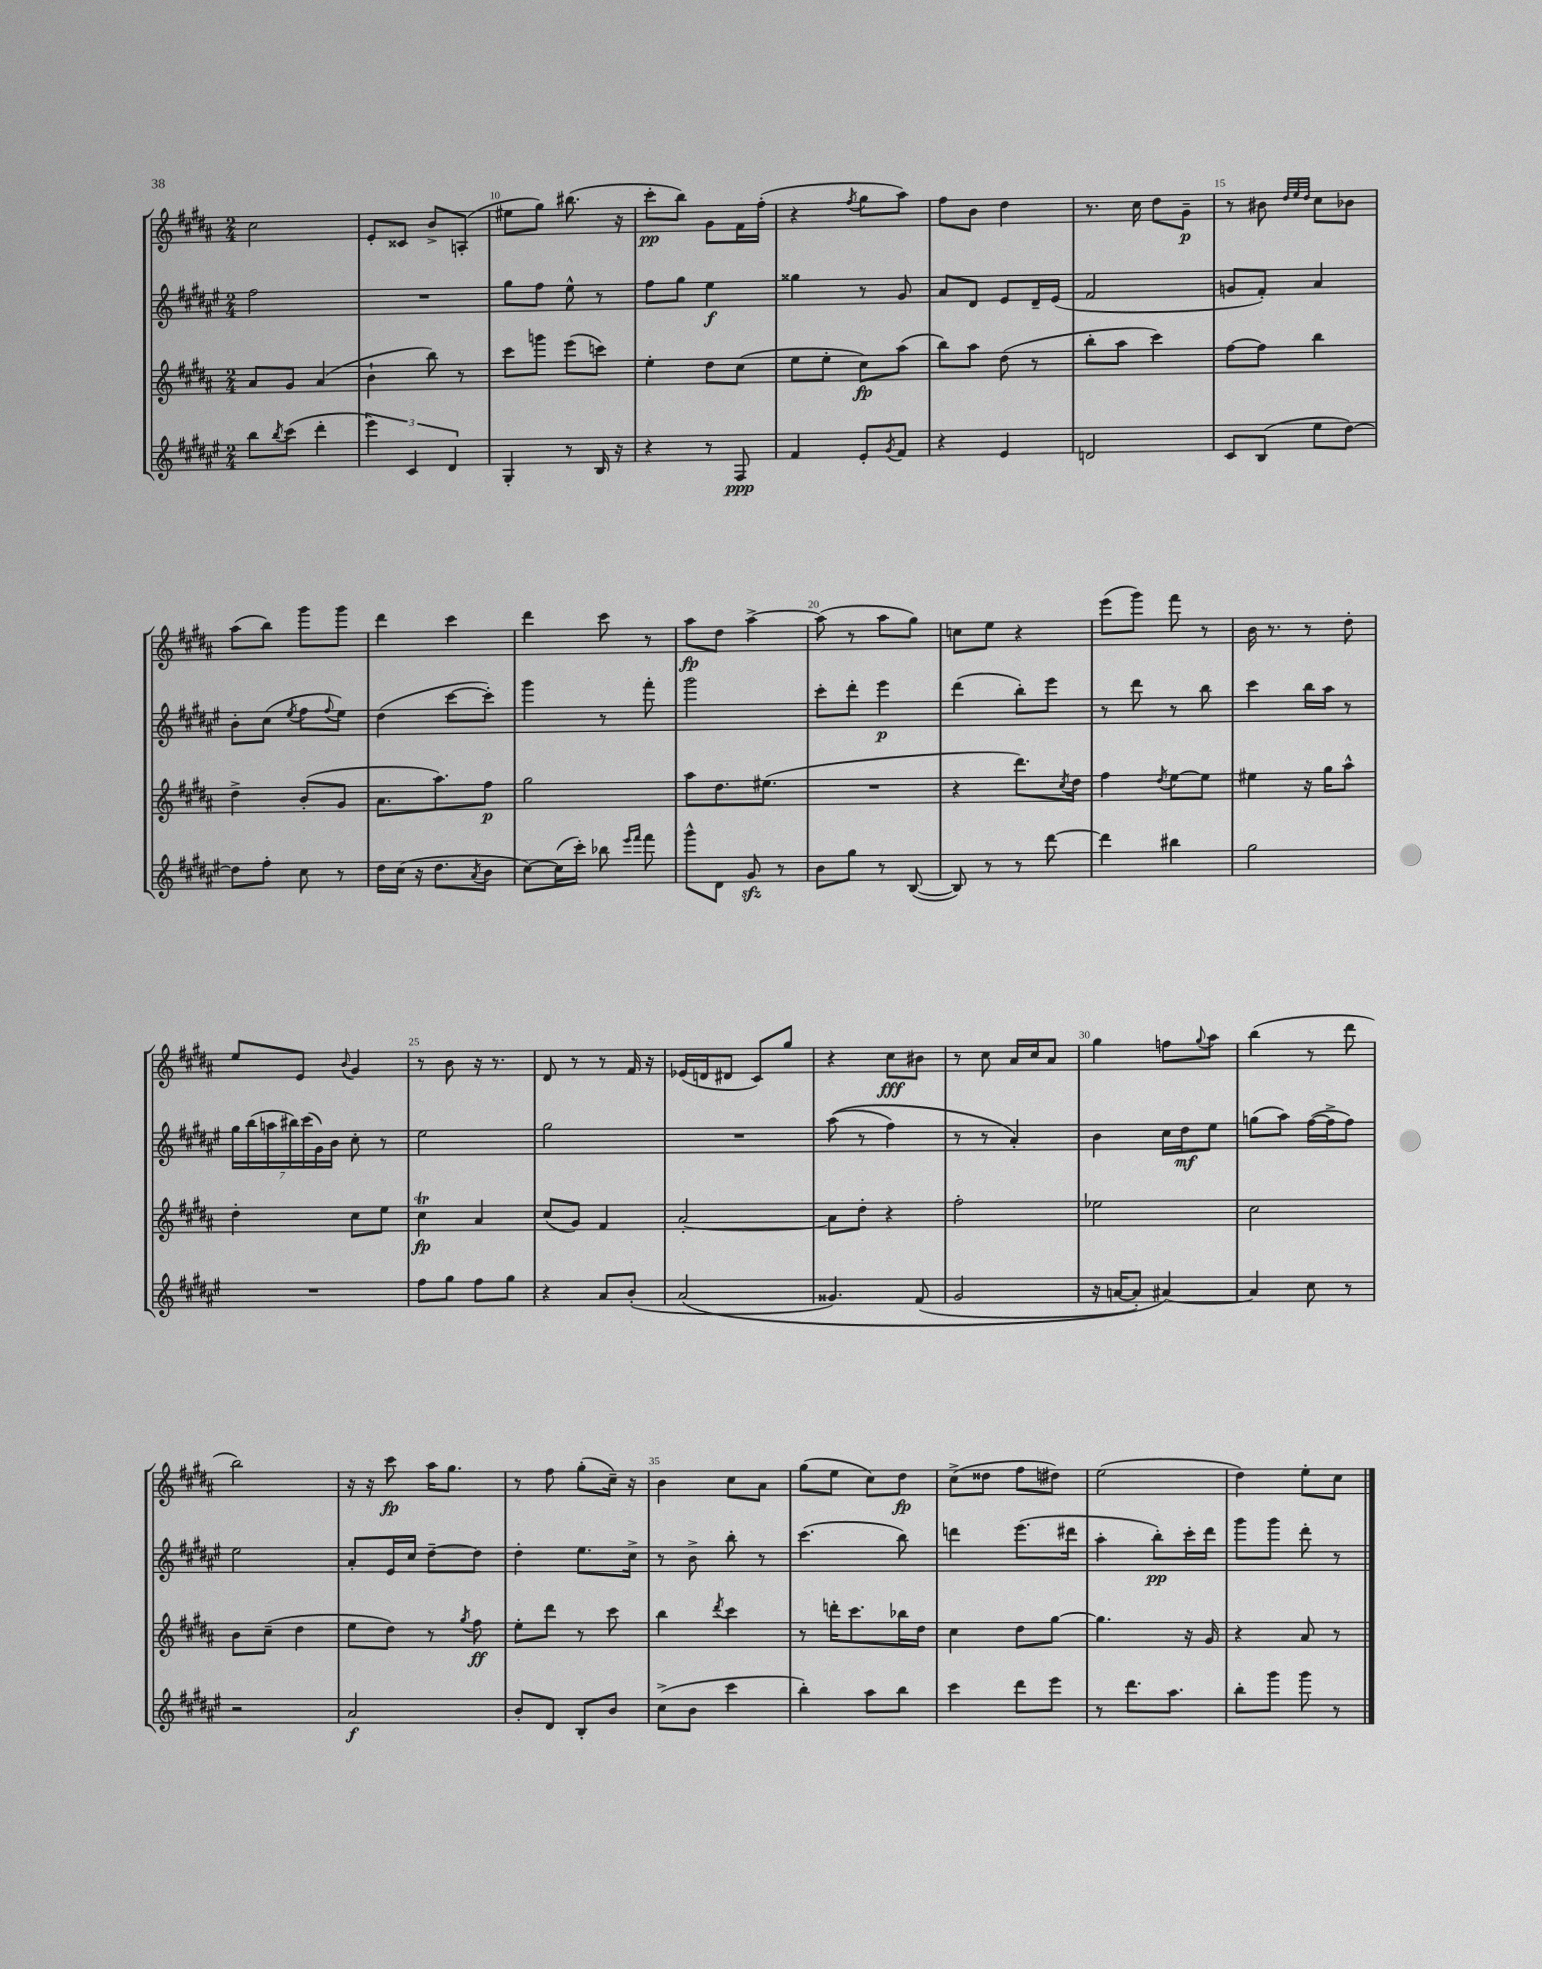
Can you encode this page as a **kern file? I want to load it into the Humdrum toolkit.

**kern	**kern	**kern	**kern
*staff4	*staff3	*staff2	*staff1
*clefG2	*clefG2	*clefG2	*clefG2
*k[f#c#g#d#a#e#]	*k[f#c#g#d#a#]	*k[f#c#g#d#a#e#]	*k[f#c#g#d#a#]
*M2/4	*M2/4	*M2/4	*M2/4
8bb\L	8a#/L	2ff#\	2cc#\
8qbb/	.	.	.
(8ccc#\J	8g#/J	.	.
4ddd#'\	(4a#/	.	.
=	=	=	=
6eee#\)	4b`\	2r	8e'/L
.	.	.	8c##/J
6c#/	.	.	.
.	8bb\)	.	8b^/L
6d#/	.	.	.
.	8r	.	(8A'/J
=	=	=	=
4G#'/	8ccc#\L	8gg#\L	8ee#\L
.	8ggg\J	8ff#\J	8gg#\J)
8r	(8eee\L	8ee#^^\	(8.bb#\
16B/	8ccc\J)	8r	.
16r	.	.	16r
=	=	=	=
4r	4ee'\	8ff#\L	8ccc#'\L
.	.	8gg#\J	8bb\J)
8r	8dd#\L	4ee#\	8g#\L
8F#/	(8cc#\J	.	16f#\L
.	.	.	(16ff#'\JJ
=	=	=	=
4f#/	8ee\L	4gg##\	4r
.	8ee'\J	.	.
.	.	.	8qff#/
8e#'/L	8cc#\L)	8r	8gg#\L
8qg#/	.	.	.
8f#/J	(8aa#\J	8g#/	8aa#\J)
=	=	=	=
4r	8bb\L)	8a#/L	8ff#\L
.	8aa#\J	8d#/J	8b\J
4e#/	(8dd#\	8e#/L	4dd#\
.	8r	16d#~/L	.
.	.	(16e#/JJ	.
=	=	=	=
2d/	8bb'\L	2f#/	8.r
.	8aa#\J	.	.
.	.	.	16cc#\
.	4ccc#\)	.	8dd#\L
.	.	.	8g#~\J
=	=	=	=
8c#/L	[8ff#\L	8g/L	8r
(8B/J	8ff#\]J	8f#'/J)	8b#\
.	.	.	32qqdd#/LLL
.	.	.	32qqee/
.	.	.	32qqdd#/JJJ
8ee#\L	4bb\	4a#/	8cc#\L
[8dd#\J)	.	.	8b-\J
=	=	=	=
8dd#\]L	4dd#^\	8b'\L	(8aa#\L
8ff#'\J	.	(8cc#\J	8bb\J)
.	.	8qee#/	.
8cc#\	(8b'/L	8ff#\L	8ggg#\L
.	.	8qqff#/	.
8r	8g#/J	8ee#\J)	8ggg#\J
=	=	=	=
16dd#\LL	8.a#\L	(4dd#\	4ddd#\
(16cc#\JJ	.	.	.
16r	.	.	.
8.dd#\L	8.aa#\)	.	.
.	.	[8ccc#\L	4ccc#\
8qa#/	.	.	.
8b\J	8ff#\J	8ccc#'\]J)	.
=	=	=	=
[8cc#\L)	2gg#\	4ggg#\	4ddd#\
(16cc#\]L	.	.	.
16ccc#'\JJ)	.	.	.
8bb-\	.	8r	8ccc#\
16qqeee#/LL	.	.	.
16qqfff#/JJ	.	.	.
8fff#\	.	8fff#'\	8r
=	=	=	=
8ggg#^^\L	8aa#\L	2ggg#\	8aa#\L
8d#\J	8.dd#\	.	8dd#\J
8g#/	.	.	[4aa#^\
.	(8.ee#\J	.	.
8r	.	.	.
=	=	=	=
8b\L	2r	8ccc#'\L	(8aa#\]
8gg#\J	.	8ddd#'\J	8r
8r	.	4eee#\	8aa#\L
([8B/	.	.	8gg#\J)
=	=	=	=
8B/])	4r	(4ddd#\	8cc\L
8r	.	.	8ee\J
8r	8.ddd#\L)	8bb'\L)	4r
[8ddd#\	.	8eee#\J	.
.	8qcc#/	.	.
.	16dd#\Jk	.	.
=	=	=	=
4ddd#\]	4ff#\	8r	(8eee\L
.	.	8ddd#\	8ggg#\J)
.	8qdd#/	.	.
4bb#\	[8ee\L	8r	8fff#\
.	8ee\]J	8bb\	8r
=	=	=	=
2gg#\	4ee#\	4ccc#\	16b\
.	.	.	8.r
.	16r	16bb\LL	8r
.	16gg#\LK	16aa#\JJ	.
.	8aa#^^\J	8r	8dd#'\
=	=	=	=
2r	4dd#'\	28gg#\LL	8ee/L
.	.	(28bb\	.
.	.	28aa\	.
.	.	28bb#\)	.
.	.	.	8e/J
.	.	(28ccc#\	.
.	.	28g#\)	.
.	.	28b\JJ	.
.	.	.	8qqb/
.	8cc#\L	8cc#'\	4g#/
.	8ee\J	8r	.
=	=	=	=
8ff#\L	4cc#\	2ee#\	8r
8gg#\J	.	.	8b\
8ff#\L	4a#/	.	16r
.	.	.	8.r
8gg#\J	.	.	.
=	=	=	=
4r	(8cc#/L	2gg#\	8d#/
.	8g#/J)	.	8r
8a#/L	4f#/	.	8r
(8b'/J	.	.	16f#/
.	.	.	16r
=	=	=	=
&(2a#/	[2a#'/	2r	(16e-/LL
.	.	.	16d/J
.	.	.	8d#/J
.	.	.	8c#/L)
.	.	.	8gg#/J
=	=	=	=
4.g##/)	8a#\]L	&((8aa#\	4r
.	8dd#'\J	8r	.
.	4r	4ff#\)	8cc#\L
(8f#/	.	.	8b#\J
=	=	=	=
2g#/	2ff#'\	8r	8r
.	.	8r	8cc#\
.	.	4a#'/&)	16a#/LL
.	.	.	16cc#/J
.	.	.	8a#/J
=	=	=	=
16r	2ee-\	4b\	4gg#\
[16a/LK	.	.	.
8a'/]J)	.	.	.
[4a#/&)	.	16cc#\LL	8ff\L
.	.	16dd#\J	.
.	.	.	8qqgg#/
.	.	8ee#\J	8aa#\J
=	=	=	=
4a#/]	2cc#\	(8gg\L	(4bb\
.	.	8aa#\J)	.
8cc#\	.	([16ff#\LL	8r
.	.	16ff#^\]J	.
8r	.	8ff#\J)	8ddd#\
=	=	=	=
2r	8b\L	2ee#\	2bb\)
.	(8cc#~\J	.	.
.	4dd#\	.	.
=	=	=	=
2a#/	8ee\L	8a#'/L	16r
.	.	.	16r
.	8dd#\J)	16e#/L	8ccc#\
.	.	16cc#/JJ	.
.	8r	[8dd#~\L	16aa#\LK
.	.	.	8.gg#\J
.	8qgg#/	.	.
.	8ff#\	8dd#\]J	.
=	=	=	=
8b'/L	8ee'\L	4dd#'\	8r
8d#/J	8ddd#\J	.	8ff#\
8B'/L	8r	8.ee#\L	(8gg#'\L
8b/J	8ccc#\	.	16cc#~\Jk)
.	.	16cc#^\Jk	16r
=	=	=	=
(8cc#^\L	4bb\	8r	4b\
8b\J	.	8b^\	.
.	8qddd#/	.	.
4ccc#\	4ccc#\	8bb'\	8cc#\L
.	.	8r	8a#\J
=	=	=	=
4bb'\)	8r	(4.ccc#\	(8gg#\L
.	16ddd'\LK	.	8ee\J
.	8.ccc#\	.	.
8aa#\L	.	.	8cc#\L)
8bb\J	16bb-\L	8bb\)	8dd#\J
.	16dd#\JJ	.	.
=	=	=	=
4ccc#\	4cc#\	4ddd\	(8cc#^\L
.	.	.	8dd##\J
8ddd#\L	8dd#\L	(8.eee#\L	8ff#\L
8eee#\J	[8gg#\J	.	8dd#\J)
.	.	16ddd#\Jk	.
=	=	=	=
8r	4.gg#\]	4aa#'\	(2ee\
8.ddd#\L	.	.	.
.	.	8bb'\L)	.
8.aa#\J	.	.	.
.	16r	16ccc#'\L	.
.	16g#/	16ddd#\JJ	.
=	=	=	=
8bb'\L	4r	8ggg#\L	4dd#\)
8ggg#\J	.	8ggg#\J	.
8ggg#\	8a#/	8ddd#'\	8ee'\L
8r	8r	8r	8cc#\J
==	==	==	==
*-	*-	*-	*-
